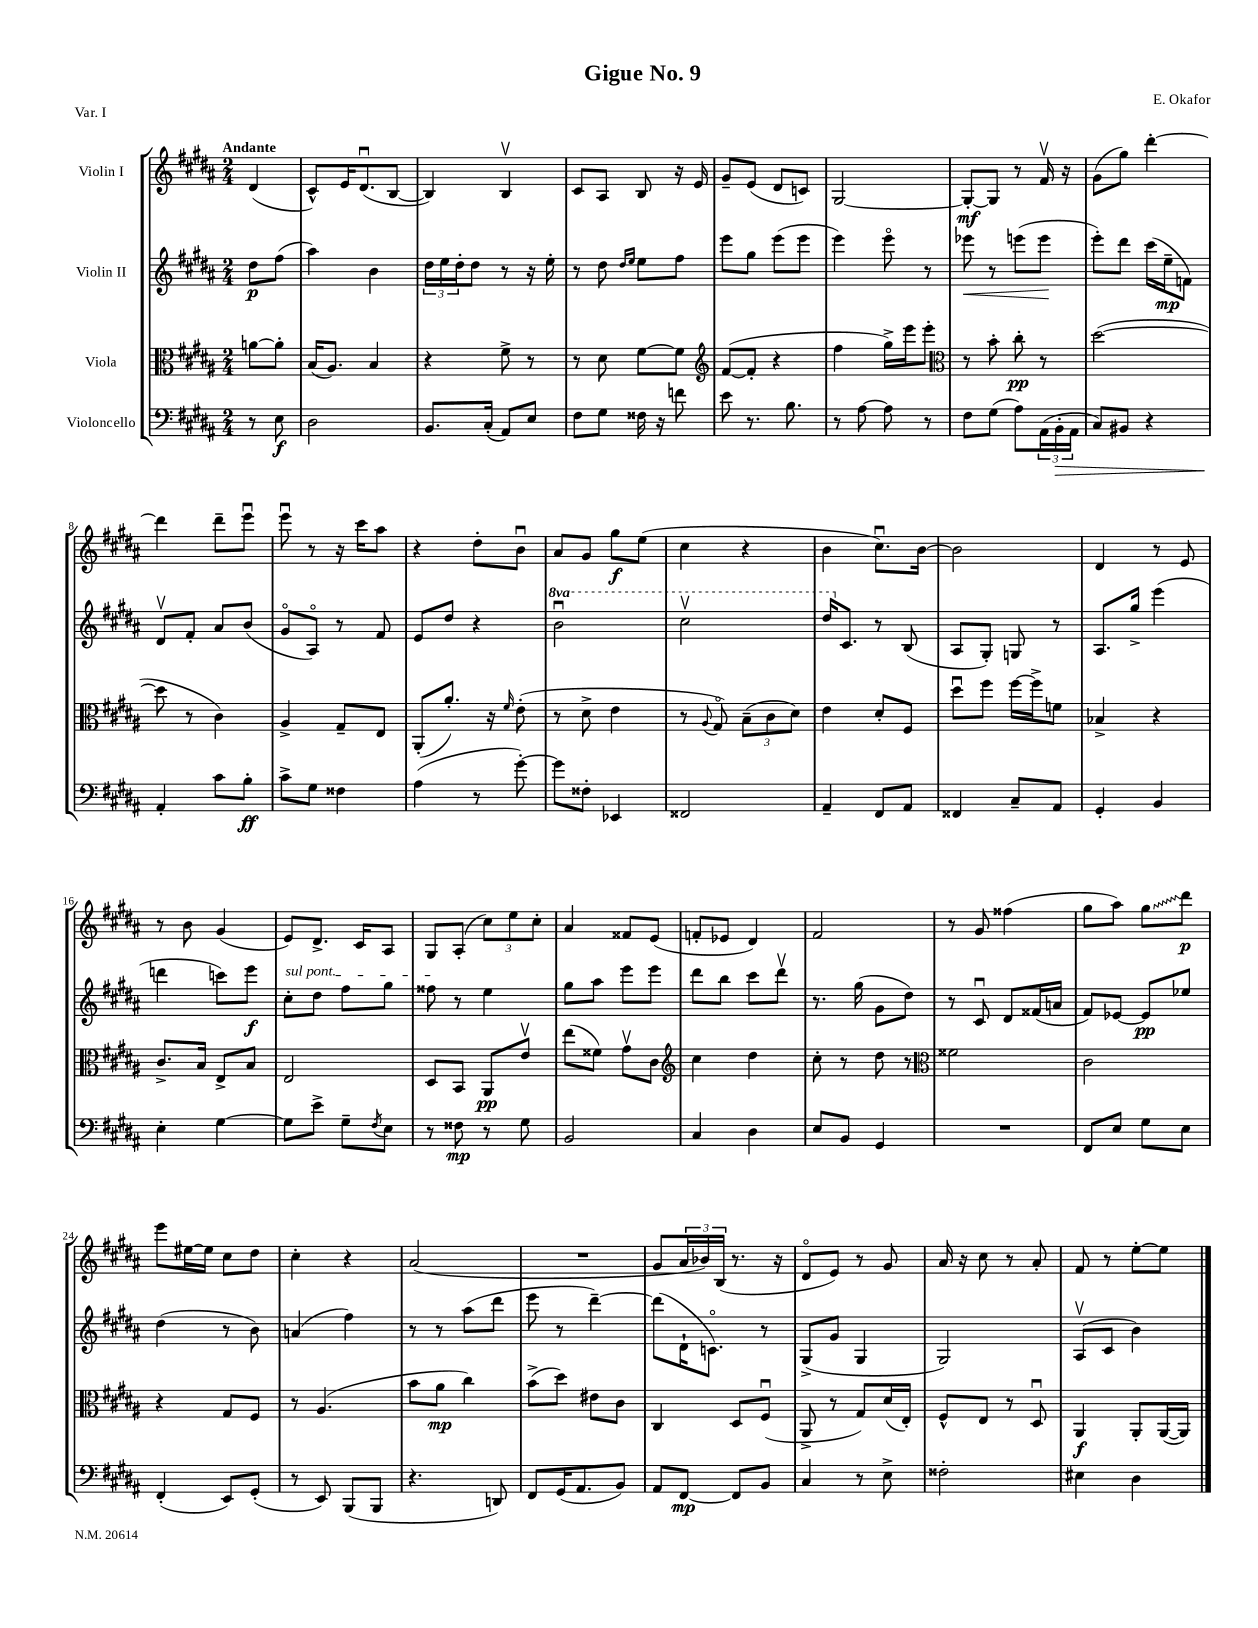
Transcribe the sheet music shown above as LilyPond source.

\header { title = "Gigue No. 9" composer = "E. Okafor" piece = "Var. I" }
<<
\new StaffGroup <<
\new Staff = "s0" \with { instrumentName = "Violin I" } {
    \clef treble \key b \major \numericTimeSignature \time 2/4 \partial 4 \tempo "Andante"
    dis'4( |
    cis'8-^) e'16 dis'8.\downbow( b8~ |
    b4) b4\upbow |
    cis'8 ais8 b8 r16 e'16 |
    gis'8-- e'8( dis'8 c'8) |
    gis2~ |
    gis8~-.\mf gis8 r8 fis'16\upbow r16 |
    gis'8( gis''8) dis'''4~-. |
    dis'''4 dis'''8-- e'''8\downbow |
    e'''8\downbow r8 r16 cis'''16 ais''8 |
    r4 dis''8-. b'8\downbow |
    ais'8 gis'8 gis''8\f e''8( |
    cis''4 r4 |
    b'4 cis''8.\downbow) b'16~ |
    b'2 |
    dis'4 r8 e'8 |
    r8 b'8 gis'4( |
    e'8) dis'8.-> cis'16 ais8 |
    gis8 ais8-.( \tuplet 3/2 { cis''8) e''8 cis''8-. } |
    ais'4 fisis'8 e'8( |
    f'8-. ees'8 dis'4) |
    fis'2 |
    r8 gis'8 fisis''4( |
    gis''8 ais''8) \once \override Glissando.style = #'zigzag gis''8\glissando dis'''8\p |
    e'''8 eis''16~ eis''16 cis''8 dis''8 |
    cis''4-. r4 |
    ais'2( |
    R2 |
    gis'8 \tuplet 3/2 { ais'16 bes'16) b16( } r8. r16 |
    dis'8\flageolet e'8) r8 gis'8 |
    ais'16 r16 cis''8 r8 ais'8-. |
    fis'8 r8 e''8~-. e''8 \bar "|." |
}
\new Staff = "s1" \with { instrumentName = "Violin II" } {
    \clef treble \key b \major \numericTimeSignature \time 2/4 \set Staff.ottavationMarkups = #ottavation-simple-ordinals \partial 4
    dis''8\p fis''8( |
    ais''4) b'4 |
    \tuplet 3/2 { dis''16 e''16 dis''16-. } dis''8 r8 r16 e''16-. |
    r8 dis''8 \grace { dis''16 e''16 } e''8 fis''8 |
    e'''8 gis''8 e'''8( e'''8 |
    e'''4) e'''8\flageolet r8 |
    ees'''8\< r8 e'''8( e'''8\! |
    e'''8-.) dis'''8 cis'''16( e''16--\mp f'8) |
    dis'8\upbow fis'8-. ais'8 b'8( |
    gis'8\flageolet ais8\flageolet) r8 fis'8 |
    e'8 dis''8 r4 |
    \ottava #1 b''2\downbow |
    cis'''2\upbow |
    dis'''16 \ottava #0 cis'8. r8 b8( |
    ais8 gis8-.) g8 r8 |
    ais8. gis''16-> e'''4( |
    d'''4 c'''8) e'''8\f |
    \once \override TextSpanner.bound-details.left.text = \markup { \italic "sul pont." } cis''8-.\startTextSpan dis''8 fis''8 gis''8 |
    fisis''8\stopTextSpan r8 e''4 |
    gis''8 ais''8 e'''8 e'''8 |
    dis'''8 b''8 cis'''8 dis'''8\upbow |
    r8. gis''16( gis'8 dis''8) |
    r8 cis'8\downbow dis'8 fisis'16( a'16 |
    fis'8) ees'8~ ees'8\pp ees''8 |
    dis''4( r8 b'8) |
    a'4( fis''4) |
    r8 r8 ais''8( dis'''8 |
    e'''8 r8 dis'''4~--) |
    dis'''8( dis'16-! c'8.\flageolet) r8 |
    gis8->( gis'8 gis4 |
    gis2) |
    ais8\upbow( cis'8 b'4) \bar "|." |
}
\new Staff = "s2" \with { instrumentName = "Viola" } {
    \clef alto \key b \major \numericTimeSignature \time 2/4 \partial 4
    a'8~ a'8-. |
    b16( ais8.) b4 |
    r4 fis'8-> r8 |
    r8 dis'8 fis'8~ fis'8 |
    \clef treble fis'8~( fis'8-. r4 |
    fis''4 gis''16->) e'''16 e'''8-. |
    \clef alto r8 b'8-. cis''8-.\pp r8 |
    dis''2~( |
    dis''8 r8 cis'4) |
    ais4-> gis8-- e8 |
    ais,8-.( ais'8.-.) r16 \grace { fis'16 } e'8-.( |
    r8 dis'8-> e'4 |
    r8 \appoggiatura { ais8 } gis8\flageolet) \tuplet 3/2 { b8--( cis'8 dis'8) } |
    e'4 dis'8-. fis8 |
    dis''8\downbow fis''8 fis''16~ fis''16-> f'8 |
    bes4-> r4 |
    cis'8.-> b16 e8-> b8 |
    e2 |
    dis8 b,8 ais,8\pp e'8\upbow |
    e''8( fisis'8) gis'8\upbow cis'8 |
    \clef treble cis''4 dis''4 |
    cis''8-. r8 dis''8 r8 |
    \clef alto fisis'2 |
    cis'2 |
    r4 gis8 fis8 |
    r8 ais4.( |
    b'8 ais'8\mp cis''4) |
    b'8->( dis''8) eis'8 cis'8 |
    cis4 dis8 fis8\downbow( |
    ais,8-> r8 gis8) dis'16( e16-.) |
    fis8-^ e8 r8 dis8\downbow |
    ais,4\f ais,8-. ais,16~( ais,16) \bar "|." |
}
\new Staff = "s3" \with { instrumentName = "Violoncello" } {
    \clef bass \key b \major \numericTimeSignature \time 2/4 \partial 4
    r8 e8\f |
    dis2 |
    b,8. cis16-.( ais,8) e8 |
    fis8 gis8 fisis16 r16 f'8 |
    e'8 r8. b8. |
    r8 ais8~ ais8 r8 |
    fis8 gis8( ais8) \tuplet 3/2 { ais,16( b,16-.\> ais,16 } |
    cis8) bis,8 r4 |
    ais,4-.\! cis'8 b8-.\ff |
    cis'8-> gis8 fisis4 |
    ais4( r8 gis'8~-.) |
    gis'8 fisis8-. ees,4 |
    fisis,2 |
    ais,4-- fis,8 ais,8 |
    fisis,4 cis8-- ais,8 |
    gis,4-. b,4 |
    e4-. gis4~ |
    gis8 e'8-> gis8-- \acciaccatura { fis8 } e8 |
    r8 fisis8\mp r8 gis8 |
    b,2 |
    cis4 dis4 |
    e8 b,8 gis,4 |
    R2 |
    fis,8 e8 gis8 e8 |
    fis,4-.( e,8) gis,8-.( |
    r8 e,8) b,,8( b,,8 |
    r4. d,8) |
    fis,8 gis,16( ais,8. b,8) |
    ais,8 fis,8~\mp fis,8 b,8 |
    cis4 r8 e8-> |
    fisis2-. |
    eis4 dis4 \bar "|." |
}
>>
>>
